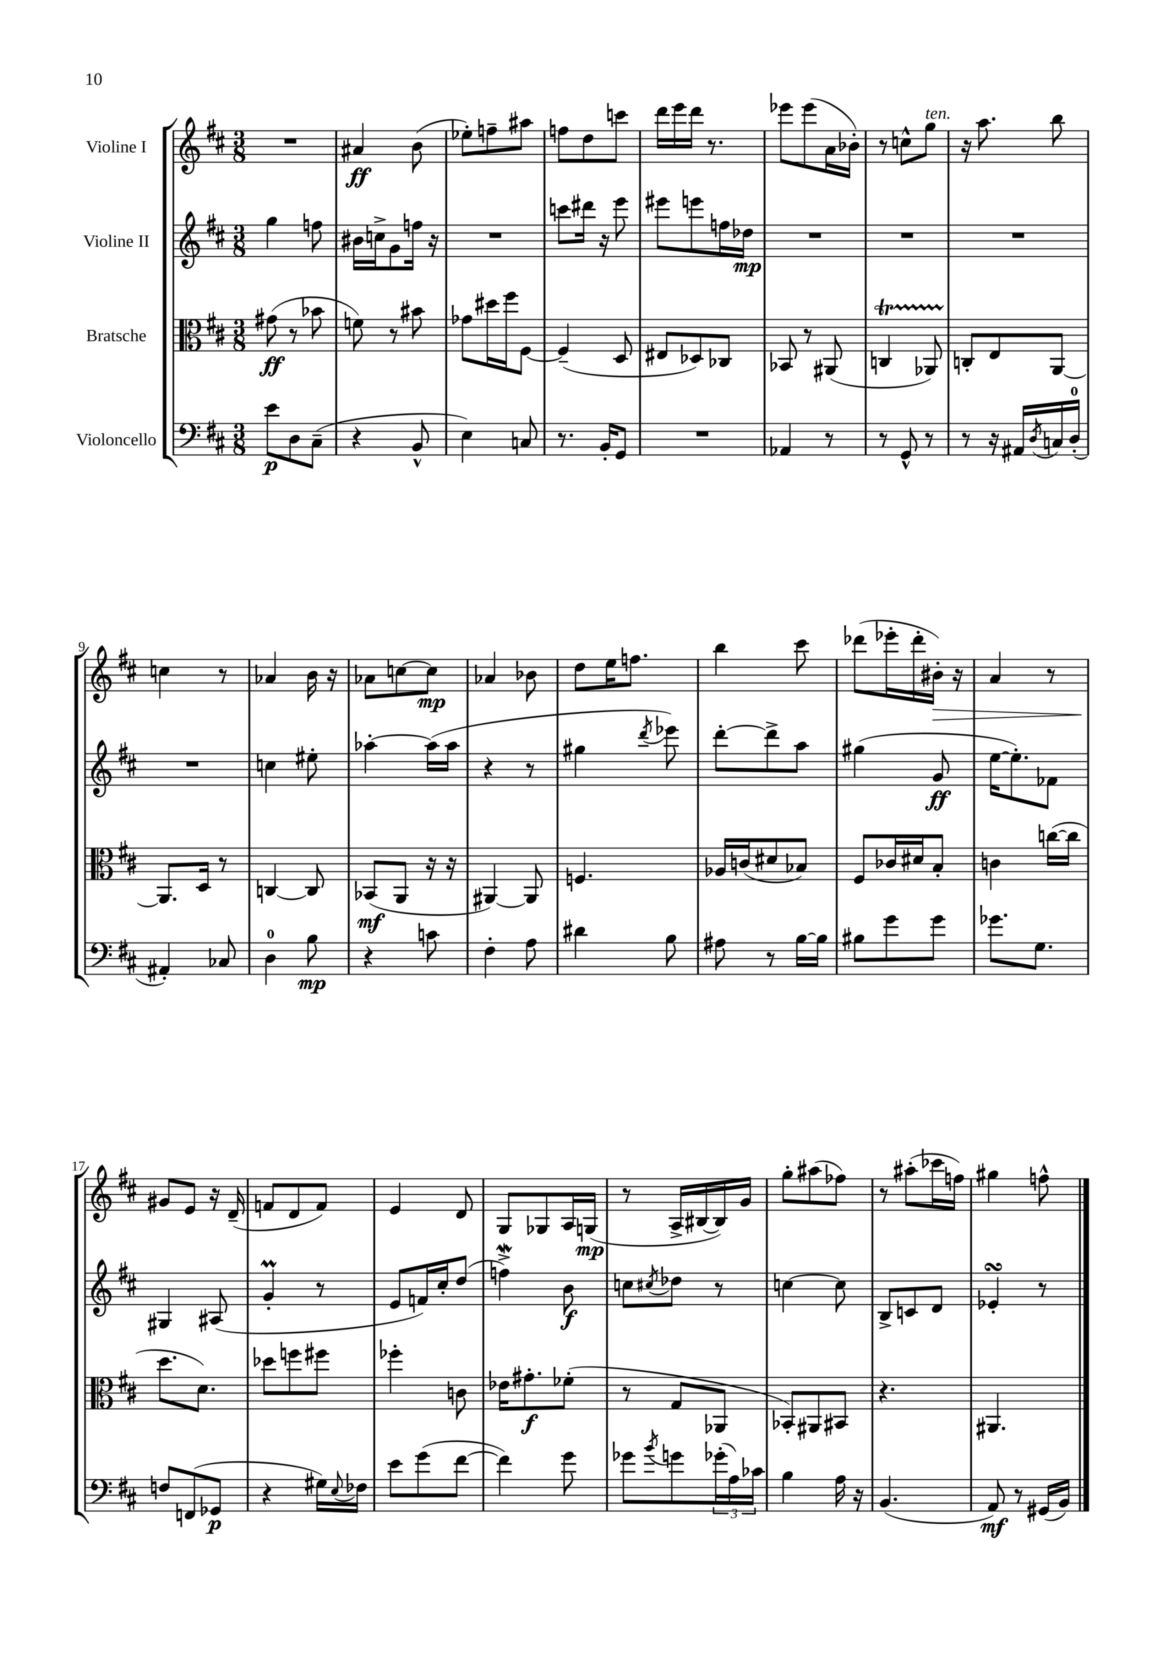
<<
\new StaffGroup <<
\new Staff = "s0" \with { instrumentName = "Violine I" } {
    \clef treble \key d \major \numericTimeSignature \time 3/8
    R4. |
    ais'4\ff b'8( |
    ees''8-.) f''8-- ais''8 |
    f''8 d''8 c'''8 |
    d'''16 e'''16 d'''16 r8. |
    ees'''8 ees'''8( a'16 bes'16-.) |
    r8 c''8-^ g''8^\markup { \italic "ten." } |
    r16 a''8. b''8 |
    c''4 r8 |
    aes'4 b'16 r16 |
    aes'8 c''8~ c''8\mp |
    aes'4 bes'8 |
    d''8 e''16 f''8. |
    b''4 cis'''8 |
    des'''8( ees'''16-. des'''16-. bis'16-.\>) r16 |
    a'4 r8 |
    gis'8\! e'8 r16 d'16--( |
    f'8 d'8 f'8) |
    e'4 d'8 |
    g8 ges8 a16 g16\mp( |
    r8 a16-> bis16~ bis16) g'16 |
    g''8-. ais''8( fes''8) |
    r8 ais''8-.( ces'''16 f''16) |
    gis''4 f''8-^ \bar "|." |
}
\new Staff = "s1" \with { instrumentName = "Violine II" } {
    \clef treble \key d \major \numericTimeSignature \time 3/8
    g''4 f''8 |
    bis'16 c''16-> g'8 f''16 r16 |
    R4. |
    c'''8 dis'''16 r16 e'''8 |
    eis'''8 e'''8 f''16 des''16\mp |
    R4. |
    R4. |
    R4. |
    R4. |
    c''4 eis''8-. |
    aes''4~-. aes''16( aes''16 |
    r4 r8 |
    gis''4 \acciaccatura { d'''8 } ees'''8) |
    d'''8~-. d'''8-> a''8 |
    gis''4( g'8\ff |
    e''16~ e''8.-.) fes'8 |
    gis4 ais8( |
    g'4-.\prall r8 |
    e'8 f'16) cis''16-. d''8( |
    f''4->\mordent) b'8\f |
    c''8 \acciaccatura { cis''8 } des''8 r8 |
    c''4~ c''8 |
    b8-> c'8 d'8 |
    ees'4-.\turn r8 \bar "|." |
}
\new Staff = "s2" \with { instrumentName = "Bratsche" } {
    \clef alto \key d \major \numericTimeSignature \time 3/8
    gis'8\ff( r8 bes'8 |
    f'8) r8 bis'8 |
    ges'8 dis''16 fis''16 fis8~ |
    fis4--( d8 |
    eis8 des8) ces8 |
    bes,8 r8 ais,8( |
    c4\startTrillSpan aes,8) |
    c8-.\stopTrillSpan e8 a,8~ |
    a,8. d16 r8 |
    c4~ c8 |
    bes,8\mf( a,8 r16 r16 |
    ais,4~) ais,8 |
    f4. |
    aes16 c'16( dis'8 bes8) |
    fis8 ces'16 dis'16 b8-. |
    c'4 c''16~( c''16 |
    d''8. d'8.) |
    des''8 f''8 fis''8 |
    fes''4-. c'8 |
    ees'16 gis'8.-.\f fes'8-.( |
    r8 g8 aes,8 |
    bes,8-.) ais,8 bis,8 |
    r4. |
    ais,4. \bar "|." |
}
\new Staff = "s3" \with { instrumentName = "Violoncello" } {
    \clef bass \key d \major \numericTimeSignature \time 3/8
    e'8\p d8 cis8--( |
    r4 b,8-^ |
    e4) c8 |
    r8. b,16-. g,8 |
    R4. |
    aes,4 r8 |
    r8 g,8-^ r8 |
    r8 r16 ais,16 \acciaccatura { d8 } c16 d16-0-.( |
    ais,4-.) ces8 |
    d4-0 b8\mp |
    r4 c'8 |
    fis4-. a8 |
    dis'4 b8 |
    ais8 r8 b16~ b16 |
    bis8 g'8 g'8 |
    ges'8. g8. |
    f8 f,8( ges,8\p |
    r4 gis16) \appoggiatura { e8 } fes16 |
    e'8 g'8( fis'8~ |
    fis'4) g'8 |
    ges'8 \acciaccatura { b'8 } g'8 \tuplet 3/2 { ges'16-.( a16) ces'16 } |
    b4 a16 r16 |
    b,4.( |
    a,8\mf) r8 gis,16( b,16) \bar "|." |
}
>>
>>
